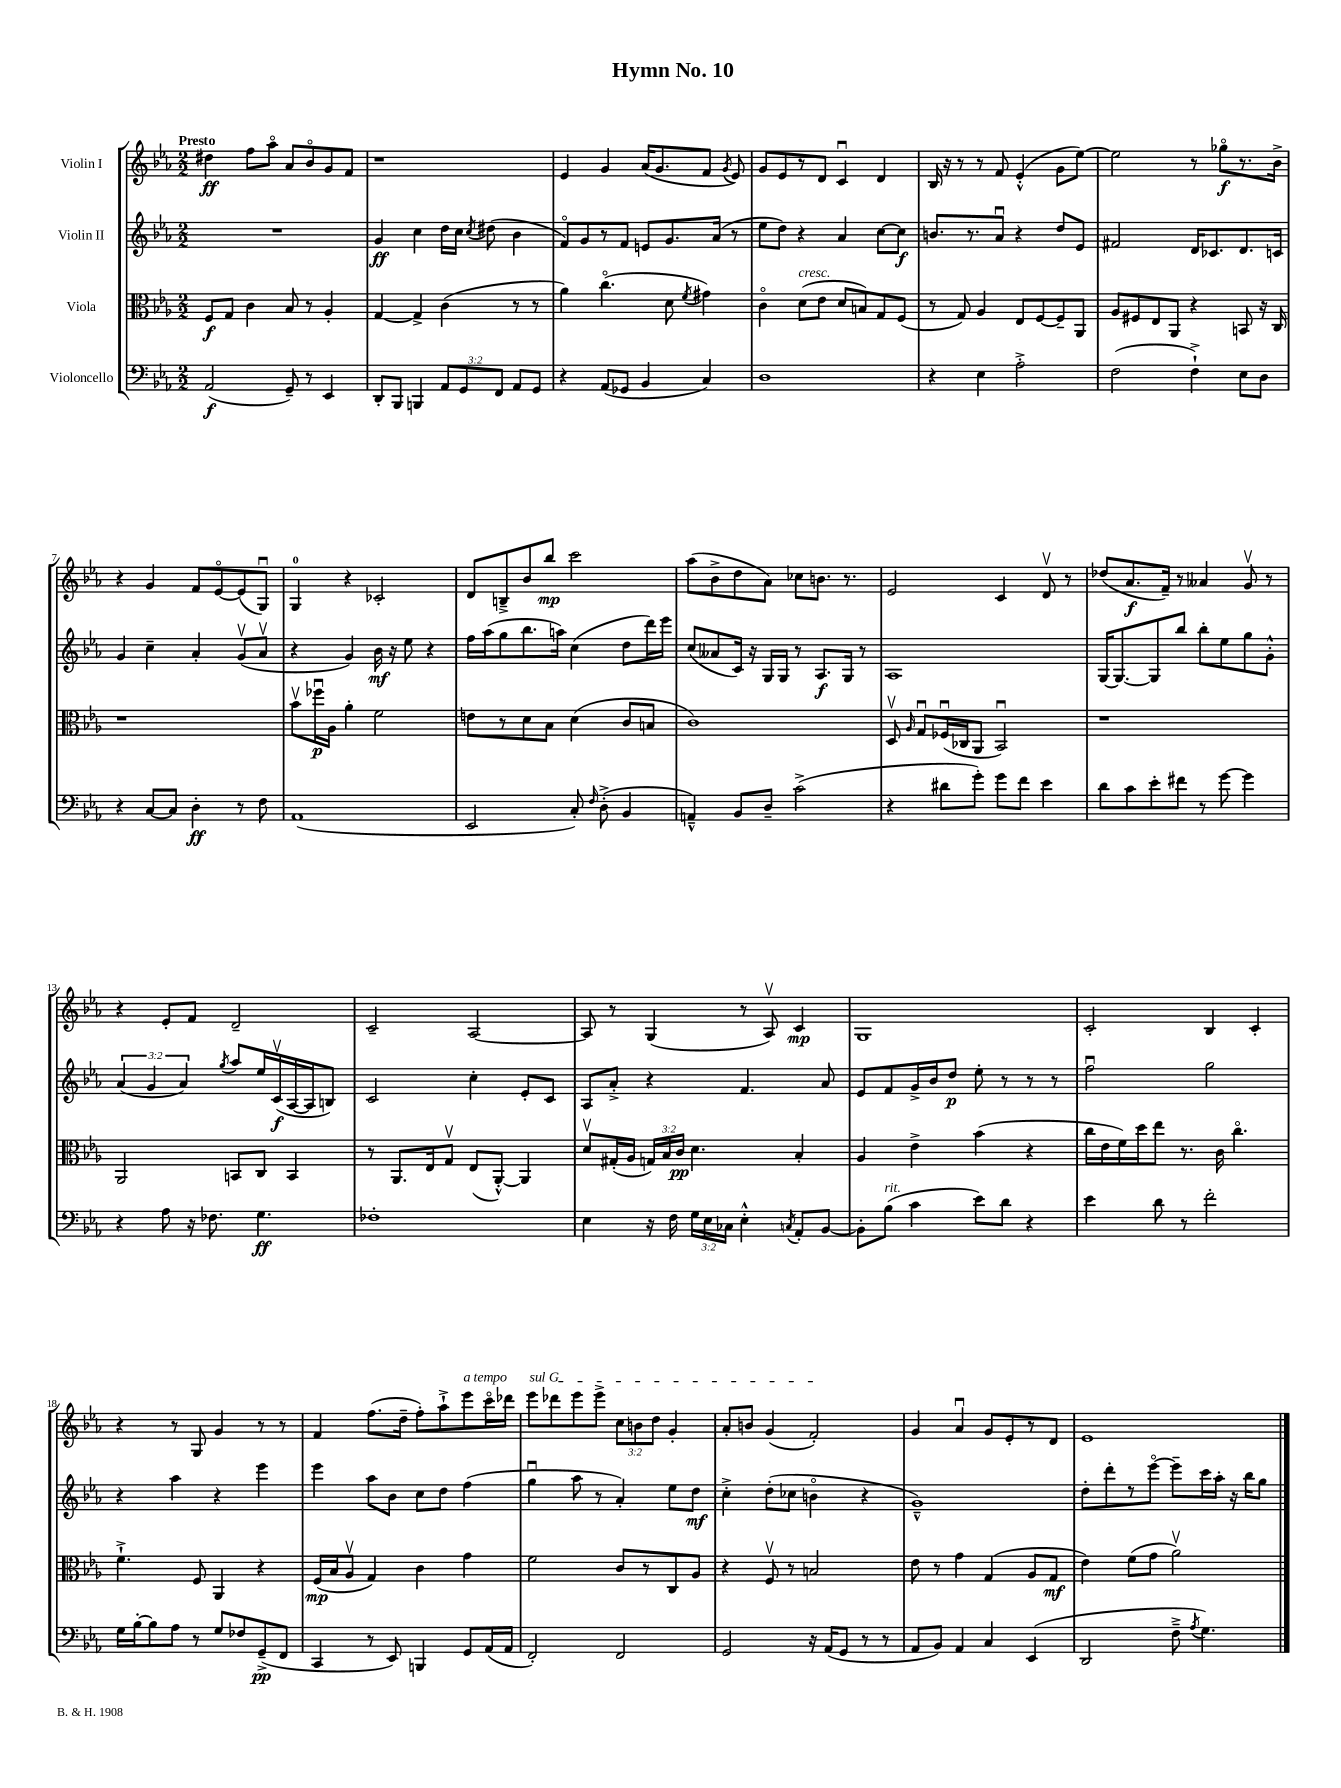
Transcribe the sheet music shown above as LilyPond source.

\header { title = "Hymn No. 10" }
<<
\new StaffGroup <<
\new Staff = "s0" \with { instrumentName = "Violin I" } {
    \clef treble \key ees \major \numericTimeSignature \time 2/2 \override Staff.TupletNumber.text = #tuplet-number::calc-fraction-text \tempo "Presto"
    \autoBeamOff dis''4\ff f''8[ aes''8]\flageolet aes'8[ bes'8\flageolet g'8 f'8] |
    r1 |
    ees'4 g'4 aes'16[( g'8. f'8] \acciaccatura { g'8 } ees'8) |
    g'8[ ees'8 r8 d'8] c'4\downbow d'4 |
    bes16 r16 r8 r8 f'8 ees'4-.-^( g'8[ ees''8]~) |
    ees''2 r8 ges''8[\flageolet\f r8. bes'16]-> |
    r4 g'4 f'8[ ees'8~\flageolet ees'8( g8]\downbow) |
    g4-0 r4 ces'2-. |
    d'8[ b8---> bes'8 bes''8]\mp c'''2 |
    aes''8[( bes'8-> d''8 aes'8]) ces''8[ b'8.] r8. |
    ees'2 c'4 d'8\upbow r8 |
    des''8[( aes'8.\f f'16]--) r8 aeses'4 g'8\upbow r8 |
    r4 ees'8[-. f'8] d'2-- |
    c'2-- aes2~ |
    aes8 r8 g4( r8 aes8\upbow) c'4\mp |
    g1 |
    c'2-. bes4 c'4-. |
    r4 r8 g8 g'4 r8 r8 |
    f'4 f''8.[( d''16]-- f''8[-.) aes''8-!-> ees'''8^\markup { \italic "a tempo" } c'''16\flageolet des'''16] |
    \once \override TextSpanner.bound-details.left.text = \markup { \italic "sul G" } ees'''8[\startTextSpan des'''8 ees'''8 ees'''8]-> \tuplet 3/2 { c''8[ b'8 d''8] } g'4-. |
    aes'8[-. b'8] g'4( f'2-.\stopTextSpan) |
    g'4 aes'4\downbow g'8[ ees'8-. r8 d'8] |
    ees'1 \bar "|." |
}
\new Staff = "s1" \with { instrumentName = "Violin II" } {
    \clef treble \key ees \major \numericTimeSignature \time 2/2 \override Staff.TupletNumber.text = #tuplet-number::calc-fraction-text
    \autoBeamOff R1 |
    g'4\ff c''4 d''16[ c''16] \acciaccatura { c''8 } dis''8( bes'4 |
    f'8[\flageolet) g'8 r8 f'8] e'8[ g'8. aes'16]( r8 |
    ees''8[ d''8]) r4 aes'4 c''8[~ c''8]\f |
    b'8.[ r8. aes'8]\downbow r4 d''8[ ees'8] |
    fis'2 d'16[ ces'8. d'8. c'16] |
    g'4 c''4-- aes'4-. g'8[\upbow( aes'8]\upbow |
    r4 g'4) bes'16\mf r16 ees''8 r4 |
    f''16[ aes''16( g''8 bes''8. a''16]) c''4( d''8[ d'''16) ees'''16] |
    c''8[( aeses'8 c'16]) r16 g16[ g16] r8 aes8.[\f g16] r8 |
    aes1 |
    g16[~ g8.~ g8 bes''8] bes''8[-. ees''8 g''8 g'8]-.-^ |
    \tuplet 3/2 { aes'4( g'4 aes'4) } \acciaccatura { g''8 } aes''8[ ees''16 c'16\upbow\f( aes16~ aes16 b8]) |
    c'2 c''4-. ees'8[-. c'8] |
    aes8[ aes'8]-.-> r4 f'4. aes'8 |
    ees'8[ f'8 g'16-> bes'16 d''8]\p ees''8-. r8 r8 r8 |
    f''2\downbow g''2 |
    r4 aes''4 r4 ees'''4 |
    ees'''4 aes''8[ bes'8] c''8[ d''8] f''4( |
    g''4\downbow aes''8 r8 aes'4-.) ees''8[ d''8]\mf |
    c''4-.-> d''8[-.( ces''8] b'4\flageolet r4 |
    g'1---^) |
    d''8[-. d'''8-. r8 ees'''8]~\flageolet ees'''8[-- c'''16 aes''16]-. r16 bes''16[ g''8] \bar "|." |
}
\new Staff = "s2" \with { instrumentName = "Viola" } {
    \clef alto \key ees \major \numericTimeSignature \time 2/2 \override Staff.TupletNumber.text = #tuplet-number::calc-fraction-text
    \autoBeamOff f8[\f g8] c'4 bes8 r8 aes4-. |
    g4~ g4-> c'4( r8 r8 |
    aes'4) c''4.\flageolet( d'8 \acciaccatura { f'8 } gis'4) |
    c'4\flageolet d'8[^\markup { \italic "cresc." }( ees'8] d'8[ b8) g8 f8]( |
    r8 g8) aes4 ees8[ f8~ f8-- aes,8] |
    aes8[ fis8 ees8 aes,8] r4 b,8 r16 c16 |
    r1 |
    bes'8[\upbow fes''16\downbow\p aes16] aes'4-. f'2 |
    e'8[ r8 d'8 bes8] d'4( c'8[ b8] |
    c'1) |
    d8\upbow \grace { aes16 } g8[\downbow fes16\downbow( ces16 aes,8] bes,2\downbow) |
    r1 |
    aes,2 b,8[ c8] b,4 |
    r8 aes,8.[ ees16 g8]\upbow ees8[( aes,8]~-.-^) aes,4 |
    d'8[\upbow gis16-.( aes16] \tuplet 3/2 { g16[) bes16 c'16]\pp } d'4. bes4-. |
    aes4 ees'4-> bes'4( r4 |
    c''16[ ees'16 f'16) d''16 ees''8] r8. c'16 c''4.\flageolet |
    f'4.-!-> f8 aes,4 r4 |
    f16[\mp( bes16 aes8]\upbow g4) c'4 g'4 |
    f'2 c'8[ r8 c8 aes8] |
    r4 f8\upbow r8 b2 |
    ees'8 r8 g'4 g4( aes8[ g8]\mf |
    ees'4) f'8[( g'8] aes'2\upbow) \bar "|." |
}
\new Staff = "s3" \with { instrumentName = "Violoncello" } {
    \clef bass \key ees \major \numericTimeSignature \time 2/2 \override Staff.TupletNumber.text = #tuplet-number::calc-fraction-text
    \autoBeamOff aes,2\f( g,8--) r8 ees,4 |
    d,8[-. bes,,8] b,,4 \tuplet 3/2 { aes,8[ g,8 f,8] } aes,8[ g,8] |
    r4 aes,8[( ges,8] bes,4 c4) |
    d1 |
    r4 ees4 aes2-.-> |
    f2( f4-!->) ees8[ d8] |
    r4 c8[~ c8] d4-.\ff r8 f8 |
    aes,1( |
    ees,2 c8-.) \grace { f16 } d8-.->( bes,4 |
    a,4---^) bes,8[ d8]-- c'2->( |
    r4 dis'8[ g'8]-.) g'8[ f'8] ees'4 |
    d'8[ c'8 ees'8-. fis'8] r8 g'8~ g'4 |
    r4 aes8 r16 fes8. g4.\ff |
    fes1-. |
    ees4 r16 f16 \tuplet 3/2 { g16[ ees16 ces16] } ees4-.-^ \acciaccatura { c8 } aes,8[-. bes,8]~ |
    bes,8[-. bes8]^\markup { \italic "rit." }( c'4 ees'8[) d'8] r4 |
    ees'4 d'8 r8 f'2-. |
    g16[ bes16~-. bes8 aes8] r8 g8[ fes8 g,8--->\pp( f,8] |
    c,4 r8 ees,8) b,,4 g,8[ aes,16( aes,16] |
    f,2-.) f,2 |
    g,2 r16 aes,16[( g,8] r8 r8 |
    aes,8[ bes,8]) aes,4 c4 ees,4( |
    d,2 f8---> \acciaccatura { aes8 } g4.) \bar "|." |
}
>>
>>
